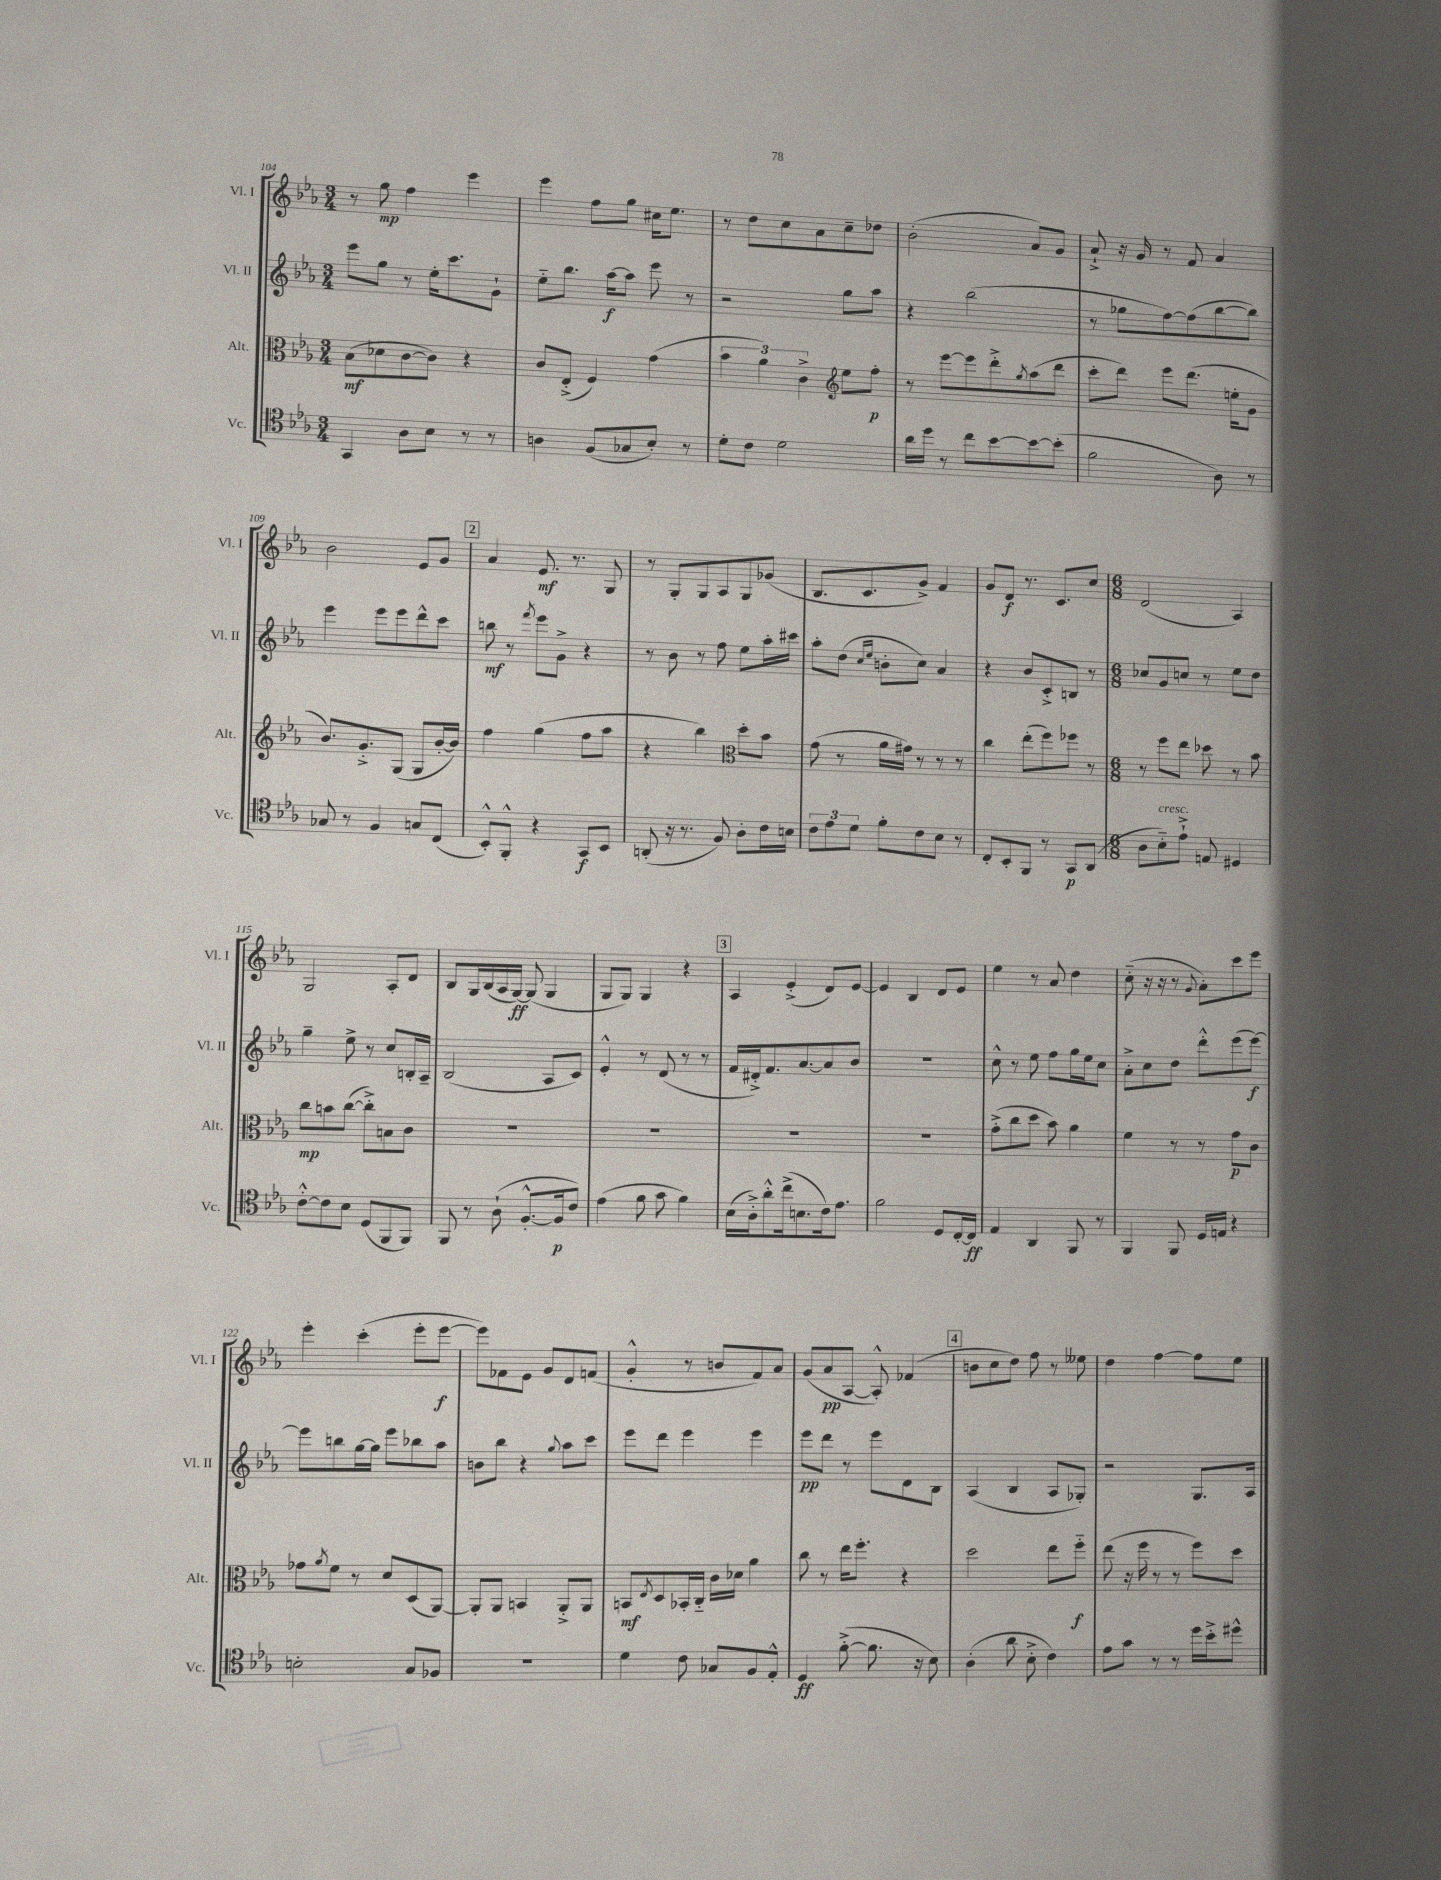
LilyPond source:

<<
\new StaffGroup <<
\new Staff = "s0" \with { instrumentName = "Vl. I" shortInstrumentName = "Vl. I" } {
    \clef treble \key ees \major \numericTimeSignature \time 3/4
    r8 g''8\mp f''4 ees'''4 |
    ees'''4 f''8 g''8 cis''16 ees''8. |
    r8 d''8 c''8 aes'8 c''8-- des''8 |
    bes'2-.( aes'8) g'8 |
    aes'8-!-> r16 g'16 r8 f'8 aes'4 |
    bes'2 ees'8 g'8 |
    \mark \markup { \box "2" } aes'4 ees'8.\mf r8. g8 |
    r8 g8-. g8 aes8 g8 ges'8( |
    bes8. c'8. g'8->) f'4 |
    g'8 d'8\f r8. c'8. c''8 |
    \numericTimeSignature \time 6/8 d'2( aes4) |
    g2 aes8-. d'8 |
    bes8 g16 bes16( aes16 g16~\ff) g8( g4 |
    g8 g8) g4 r4 |
    \mark \markup { \box "3" } aes4 ees'4-.->( d'8) ees'8~ |
    ees'4 bes4 d'8 ees'8 |
    ees''4 r8 aes'8 d''4 |
    c''8-_( r16 r16 r8 \appoggiatura { g'8 } aes'8-.) c'''8 ees'''8 |
    ees'''4-. c'''4-.( ees'''8-. ees'''8~\f |
    ees'''8) fes'8 ees'8 g'8 d'8 f'8( |
    g'4-.-^ r8 b'8 f'8) aes'8 |
    g'8( aes'8\pp aes8~ aes8-.-^) fes'4( |
    \mark \markup { \box "4" } b'8 c''8 d''8) f''8 r8 eeses''8 |
    d''4 f''4~ f''8 ees''8 \bar "|." |
}
\new Staff = "s1" \with { instrumentName = "Vl. II" shortInstrumentName = "Vl. II" } {
    \clef treble \key ees \major \numericTimeSignature \time 3/4
    ees'''8 g''8 r8 ees''16-. c'''8. g'8-! |
    ees''8-_ bes''8. aes''16~\f aes''8 ees'''8 r8 |
    r2 g''8 aes''8 |
    r4 bes''2( |
    r8 ges''8 f''8~) f''8( bes''8~ bes''8) |
    ees'''4 ees'''8 ees'''8 d'''8-^ c'''8 |
    \mark \markup { \box "2" } b''8\mf r8 \acciaccatura { f'''8 } ees'''8 g'8-> r4 |
    r8 bes'8 r8 f''8 ees''8 aes''16-. cis'''16 |
    aes''8-. d''8( \grace { c''16 ees''16 } b'8-. c''8) aes'4 |
    r4 bes'8 c'8-.-> b8 r8 |
    \numericTimeSignature \time 6/8 ces''8 g'8 c''8 r8 ees''8 d''8 |
    g''4-- ees''8-> r8 c''8 b16-. aes16-- |
    bes2( aes8 c'8) |
    ees'4-.-^ r8 d'8( r8 r8 |
    \mark \markup { \box "3" } f'16 dis'16-.->) f'8. aes'8.~ aes'8 bes'8 |
    R2. |
    c''8-^ r8 ees''8 f''8 g''16 ees''16 c''8 |
    aes'8-.-> c''8 d''8 d'''8-.-^ ees'''8( ees'''8~\f) |
    ees'''8 b''8 g''16~ g''16 ees'''8 bes''8 aes''8 |
    b'8 bes''8 r4 \appoggiatura { g''8 } aes''8 c'''8 |
    ees'''8 d'''8 ees'''4 ees'''4 |
    ees'''8\pp d'''8 r8 ees'''8 d'8 bes8 |
    \mark \markup { \box "4" } aes4( bes4 aes8 ges8-.) |
    r2 g8. aes16 \bar "|." |
}
\new Staff = "s2" \with { instrumentName = "Alt." shortInstrumentName = "Alt." } {
    \clef alto \key ees \major \numericTimeSignature \time 3/4
    bes8\mf( des'8 c'8~ c'8) r4 |
    c'8 ees8-.->( f4) g'4( |
    \tuplet 3/2 { bes'4 aes'4) c'4-> } ees''8 f''8-.\p |
    \clef treble r8 ees'''8~ ees'''8 d'''8-.-> \acciaccatura { g''8 } aes''8( d'''8 |
    c'''8-. d'''8) ees'''8 d'''8.( e''16-. g'8 |
    bes'8.) g'8.-.-> g8( g8 bes'16~-. bes'16) |
    \mark \markup { \box "2" } f''4 g''4( f''8 aes''8 |
    r4 bes''4) \clef alto d''8-. bes'8 |
    g'8( r8 aes'16 gis'16) r8 r8 r8 |
    c''4 ees''8-.( f''8) fes''8 r8 |
    \numericTimeSignature \time 6/8 r8 f''8 ees''8 des''8 r8 bes'8 |
    c''8\mp b'8 c''8~( c''8-.->) b8 c'8 |
    R2. |
    R2. |
    \mark \markup { \box "3" } R2. |
    R2. |
    g'8-.->( c''8 d''8 bes'8) aes'4 |
    f'4 r8 r8 g'8\p c'8 |
    ges'8 \acciaccatura { aes'8 } f'8 r8 d'8 d8( aes,8~) |
    aes,8-. aes,8 b,4 aes,8-.-> aes,8 |
    b,8\mf \acciaccatura { ees8 } d8 bes,16-. c16-_ c'16 des'16 aes'4 |
    c''8 r8 ees''16 f''8.-. r4 |
    \mark \markup { \box "4" } d''2 ees''8 f''8-_\f |
    ees''8( r16 f''16 r8 r8 f''8) d''8 \bar "|." |
}
\new Staff = "s3" \with { instrumentName = "Vc." shortInstrumentName = "Vc." } {
    \clef tenor \key ees \major \numericTimeSignature \time 3/4
    g,4 aes8 bes8 r8 r8 |
    a4 f8( ges8 bes8-.) r8 |
    d'8-. c'8 d'2 |
    aes'16 d''16 r8 c''8 bes'8~ bes'8~ bes'8-.( |
    f'2 aes8) r8 |
    ges8 r8 f4 g8 c8( |
    \mark \markup { \box "2" } bes,8-.-^) f,8-.-^ r4 g,8\f bes,8 |
    a,8-.( r16 r8. f8) aes8-. c'16 b16 |
    \tuplet 3/2 { c'8 ees'8 d'8 } f'8-. c'8 bes8 r8 |
    c8-. bes,8-. f,8 r8 g,8\p aes,8( |
    \numericTimeSignature \time 6/8 aes8 bes8-_^\markup { \italic "cresc." }) ees'8-!-> e8 dis4 |
    c'8~-.-^ c'8 bes8 d8( f,8 f,8) |
    f,8 r8 aes8-!( f8.~-.-^ f16\p c'8) |
    ees'4( f'8 g'8 f'4) |
    \mark \markup { \box "3" } bes16( aes16-.->) aes'8-.-^ c''16->( b8. c'16) ees'8. |
    f'2 d8 c16~-. c16\ff |
    ees4 aes,4 f,8 r8 |
    f,4 f,8 d16 e16 r4 |
    b2-. g8 fes8 |
    R2. |
    d'4 c'8 ges8 f8 ees8-.-^ |
    d4\ff f'8~-.->( f'8. r16 bes8) |
    \mark \markup { \box "4" } aes4-.( aes'8 bes8-.-> c'4) |
    ees'8 g'8 r8 r8 d''16 bes'16-.-> dis''8-^ \bar "|." |
}
>>
>>
\layout { \context { \Score currentBarNumber = #104 } }
